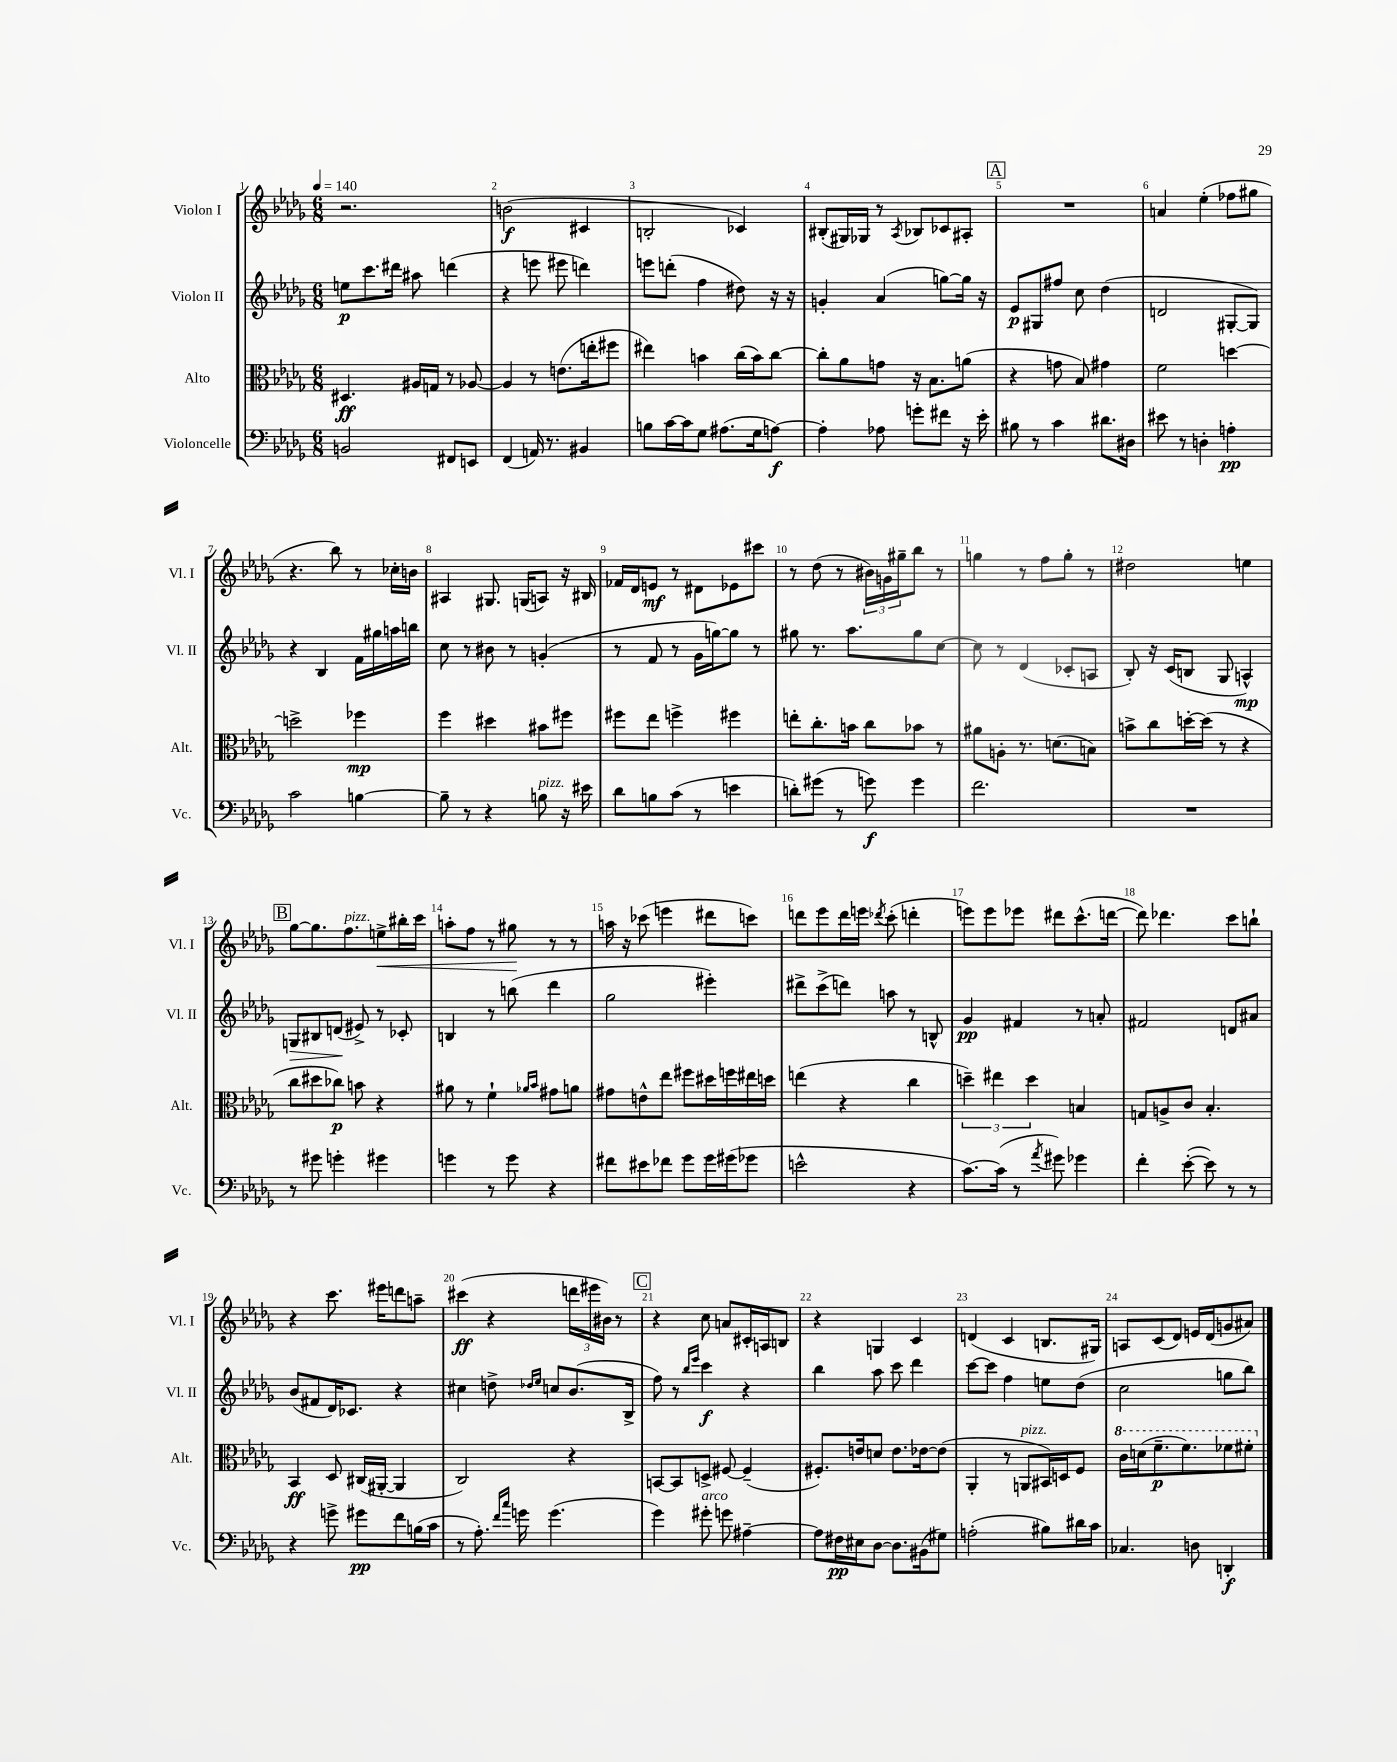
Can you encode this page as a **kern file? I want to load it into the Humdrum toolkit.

**kern	**kern	**kern	**kern
*staff4	*staff3	*staff2	*staff1
*clefF4	*clefC3	*clefG2	*clefG2
*k[b-e-a-d-g-]	*k[b-e-a-d-g-]	*k[b-e-a-d-g-]	*k[b-e-a-d-g-]
*M6/8	*M6/8	*M6/8	*M6/8
*MM140	*MM140	*MM140	*MM140
2BB/	4.D#/	8ee\L	2.r
.	.	8.ccc\	.
.	.	16ddd#\Jk	.
.	16A#/LL	8aa#\	.
.	16G/JJ	.	.
8FF#/L	8r	(4ddd\	.
8EE/J	[8A-/	.	.
=	=	=	=
(4FF/	4A-/]	4r	(2b\
16AA/)	8r	8eee\	.
8.r	.	.	.
.	(8.e\L	8eee#\	.
4BB#/	.	4ddd\)	4c#/
.	16ee'\k	.	.
.	8ff#\J	.	.
=	=	=	=
8B\L	4ee#\)	8eee\L	2B'/
[16c\L	.	(8ddd'\J	.
16c\]J	.	.	.
8G-\J	4b\	4ff\	.
(8.A#\L	.	.	.
.	(16cc\LL	8dd#\)	4c-/)
16G-\k	16b\J)	.	.
[8A\J)	[8cc\J	16r	.
.	.	16r	.
=	=	=	=
4A'\]	8cc'\]L	4g'/	(8B#'/L
.	8a-\	.	16G#/L)
.	.	.	16G-/JJ
8A-\	8g\J	(4a-/	8r
.	.	.	8qA-/
8g'\L	16r	.	8B-/L
.	8.B-\L	.	.
8f#\J	.	[8gg\L)	8c-/
16r	(8a\J	16gg\]Jk	8A#'/J
16e-'\	.	16r	.
=	=	=	=
8B#\	4r	8e-/L	2.r
8r	.	8G#/	.
4c\	8g\	8ff#/J	.
.	8B-/)	8cc\	.
8.d#\L	4g#\	(4dd-\	.
16D#\Jk	.	.	.
=	=	=	=
8e#\	2f\	2d/	4a/
8r	.	.	.
4D'\	.	.	(4ee-'\
4A'\	[4dd\	[8G#'/L	8ff-\L
.	.	8G#/]J)	8gg#\J
=	=	=	=
2c\	2dd^\]	4r	4.r
.	.	4B-/	.
.	.	.	8bb-\)
[4B\	4ff-\	16f\LL	8r
.	.	16gg#\	.
.	.	16aa\	16cc-'\LL
.	.	16bb\JJ	16b\JJ
=	=	=	=
8B~\]	4ff\	8cc\	4A#/
8r	.	8r	.
4r	4dd#\	8b#\	8.G#/
.	.	8r	.
.	.	.	(16G/LK
8B\	8b#\L	(4g'/	8A/J)
16r	8ff#\J	.	16r
16e#\	.	.	16B#/
=	=	=	=
8d-\L	8ff#\L	8r	16f-/LL
.	.	.	16d-/J
8B\	8ee-\J	8f/	8e/J
(8c\J	4ff^\	8r	8r
8r	.	16g-\LL	8d#\L
.	.	[16gg\J)	.
4e\	4ff#\	8gg\]J	8e-\
.	.	8r	8ccc#\J
=	=	=	=
8d'\L)	8ee'\L	8gg#\	8r
(8g#\J	8.cc'\	8.r	(8dd-\
8r	.	.	8r
.	16b\Jk	8.aa-\L	.
8g\)	8cc\L	.	24b#\LL)
.	.	.	24g\
.	.	.	24gg#~\J
4g\	8b-\J	8gg#\	8bb-\J
.	8r	[8cc\J	8r
=	=	=	=
2.f\	8a#\L	8cc\]	4gg\
.	8A'\J	8r	.
.	8.r	(4d-/	8r
.	.	.	8ff\L
.	(8.d\L	.	.
.	.	8c-'/L	8gg'\J
.	8B\J)	8A/J	8r
=	=	=	=
2.r	8b^\L	8B-'/)	2dd#\
.	8cc\	16r	.
.	.	(16c/LK	.
.	[16dd'\L	8B/J	.
.	(16dd\]JJ	.	.
.	8r	8G-/	.
.	4r	4A^^/)	4ee\
=	=	=	=
8r	8cc\L	8G/L	[8gg-\L
8g#\	8dd#\	8B#/	8.gg-\]
4g'\	8cc-\J)	(8d/J	.
.	.	.	8.ff\
.	8b\	8e#^/)	.
4g#\	4r	8r	8ee^\
.	.	8c-'/	16bb#'\L
.	.	.	16ccc\JJ
=	=	=	=
4g\	8a#\	4B/	8aa'\L
.	8r	.	8ff\J
8r	4f`\	8r	8r
8g\	.	(8bb\	8gg#\
.	16qqa-/LL	.	.
.	16qqb-/JJ	.	.
4r	8g#\L	4ddd-\	8r
.	8a\J	.	8r
=	=	=	=
8f#\L	8g#\L	2gg-\	16aa\
.	.	.	16r
8e#\	8e^^\	.	(8ccc-\
8f-\J	8ee-\J	.	4eee\
8g-\L	8ff#\L	.	.
16g-\L	16dd#\L	4eee#'\)	8ddd#\L
(16g#\J	16ff\	.	.
8g-\J	16ee#\	.	8ccc\J)
.	16dd\JJ	.	.
=	=	=	=
2e^^\	(4ee\	8ddd#^\L	8ddd\L
.	.	(8ccc^\	8eee-\
.	4r	8ddd\J)	16ddd\L
.	.	.	16eee\JJ
.	.	.	8qddd-/
.	.	8aa\	(8ccc'\
4r	4cc\	8r	4ddd'\
.	.	8B^^/	.
=	=	=	=
[8.c\L)	6dd~\)	4g-/	8eee\L)
.	.	.	8eee\
.	6ee#\	.	.
(16c\]Jk	.	.	.
8r	.	4f#/	8eee-\J
.	6dd\	.	.
8qa-/	.	.	.
8g#\)	.	.	8ddd#\L
4g-\	4B/	8r	(8.ccc^^\
.	.	8a'/	.
.	.	.	[16ddd\Jk
=	=	=	=
4f'\	8G/L	2f#/	8ddd\])
.	8A^/	.	4.ddd-\
([8e-'\	8c/J	.	.
8e-\])	4.B-'/	.	.
8r	.	8d/L	8ccc\L
8r	.	8a#/J	8bb`\J
=	=	=	=
4r	4BB-/	(8b-/L	4r
.	.	8f#/	.
8g^\	8D-/	16d-/K)	8.ccc\
.	.	8.c-/J	.
8g#\L	(16C#/LL	.	.
.	[16AA#'/JJ	.	16eee#\LK
8f\	4AA#/]	4r	8ddd\
(16B\L	.	.	8aa~\J
16c\JJ	.	.	.
=	=	=	=
8r	2C/)	4cc#\	(4ccc#\
8.A-'\)	.	.	.
.	.	8dd^\	4r
16qqf/LL	.	.	.
16qqcc/JJ	.	.	.
16g\	.	.	.
.	.	16qqdd-/LL	.
.	.	16qqee-/JJ	.
(4.g\	.	8cc/L	.
.	4r	(8.b-/	24ddd\LL
.	.	.	24eee#\
.	.	.	24b#\JJ)
.	.	.	8r
.	.	16B-^/Jk	.
=	=	=	=
4g-\)	[8BB/L	8ff\)	4r
.	8BB/]	8r	.
.	.	16qqbb-/LL	.
.	.	16qqeee-/JJ	.
8g#'\	8D^/J	4ccc\	8cc\
8g\	[8F#/	.	8a/L
[4A#~\	(4F#~/]	4r	16c#'/L
.	.	.	16A/J
.	.	.	8B/J
=	=	=	=
8A#\]L	8.F#'/L)	4bb-\	4r
16F#\L	.	.	.
16E#\J	16e/k	.	.
[8D-\J	8d/J	8aa-\	4G/
8.D-\]L	8.e\L	8ccc\	.
.	.	4ddd-\	4c/
(16BB#\k	[16e-\k	.	.
8G#\J)	(8e-\]J	.	.
=	=	=	=
(2A'\	4AA-'/	[8ccc\L	(4d/
.	.	8ccc\]J	.
.	8r	4ff\	4c/
.	8AA/L	.	.
8B#\L)	16BB#/L)	8ee\L	8.B/L
.	16D/J	.	.
16d#\L	8F/J	(8dd-\J	.
16c\JJ	.	.	16G#/Jk)
=	=	=	=
4.C-/	16cc\LL	2cc\	8A/L
.	(16dd\J	.	.
.	8.ff~\	.	(8c/
.	.	.	8d-/J)
.	8.ff\)	.	.
8D\	.	.	16e/LL
.	.	.	(16d-/J
4DD'/	8ff-\	8gg\L	8g/
.	8ff#'\J	8bb-\J)	8a#/J)
==	==	==	==
*-	*-	*-	*-
